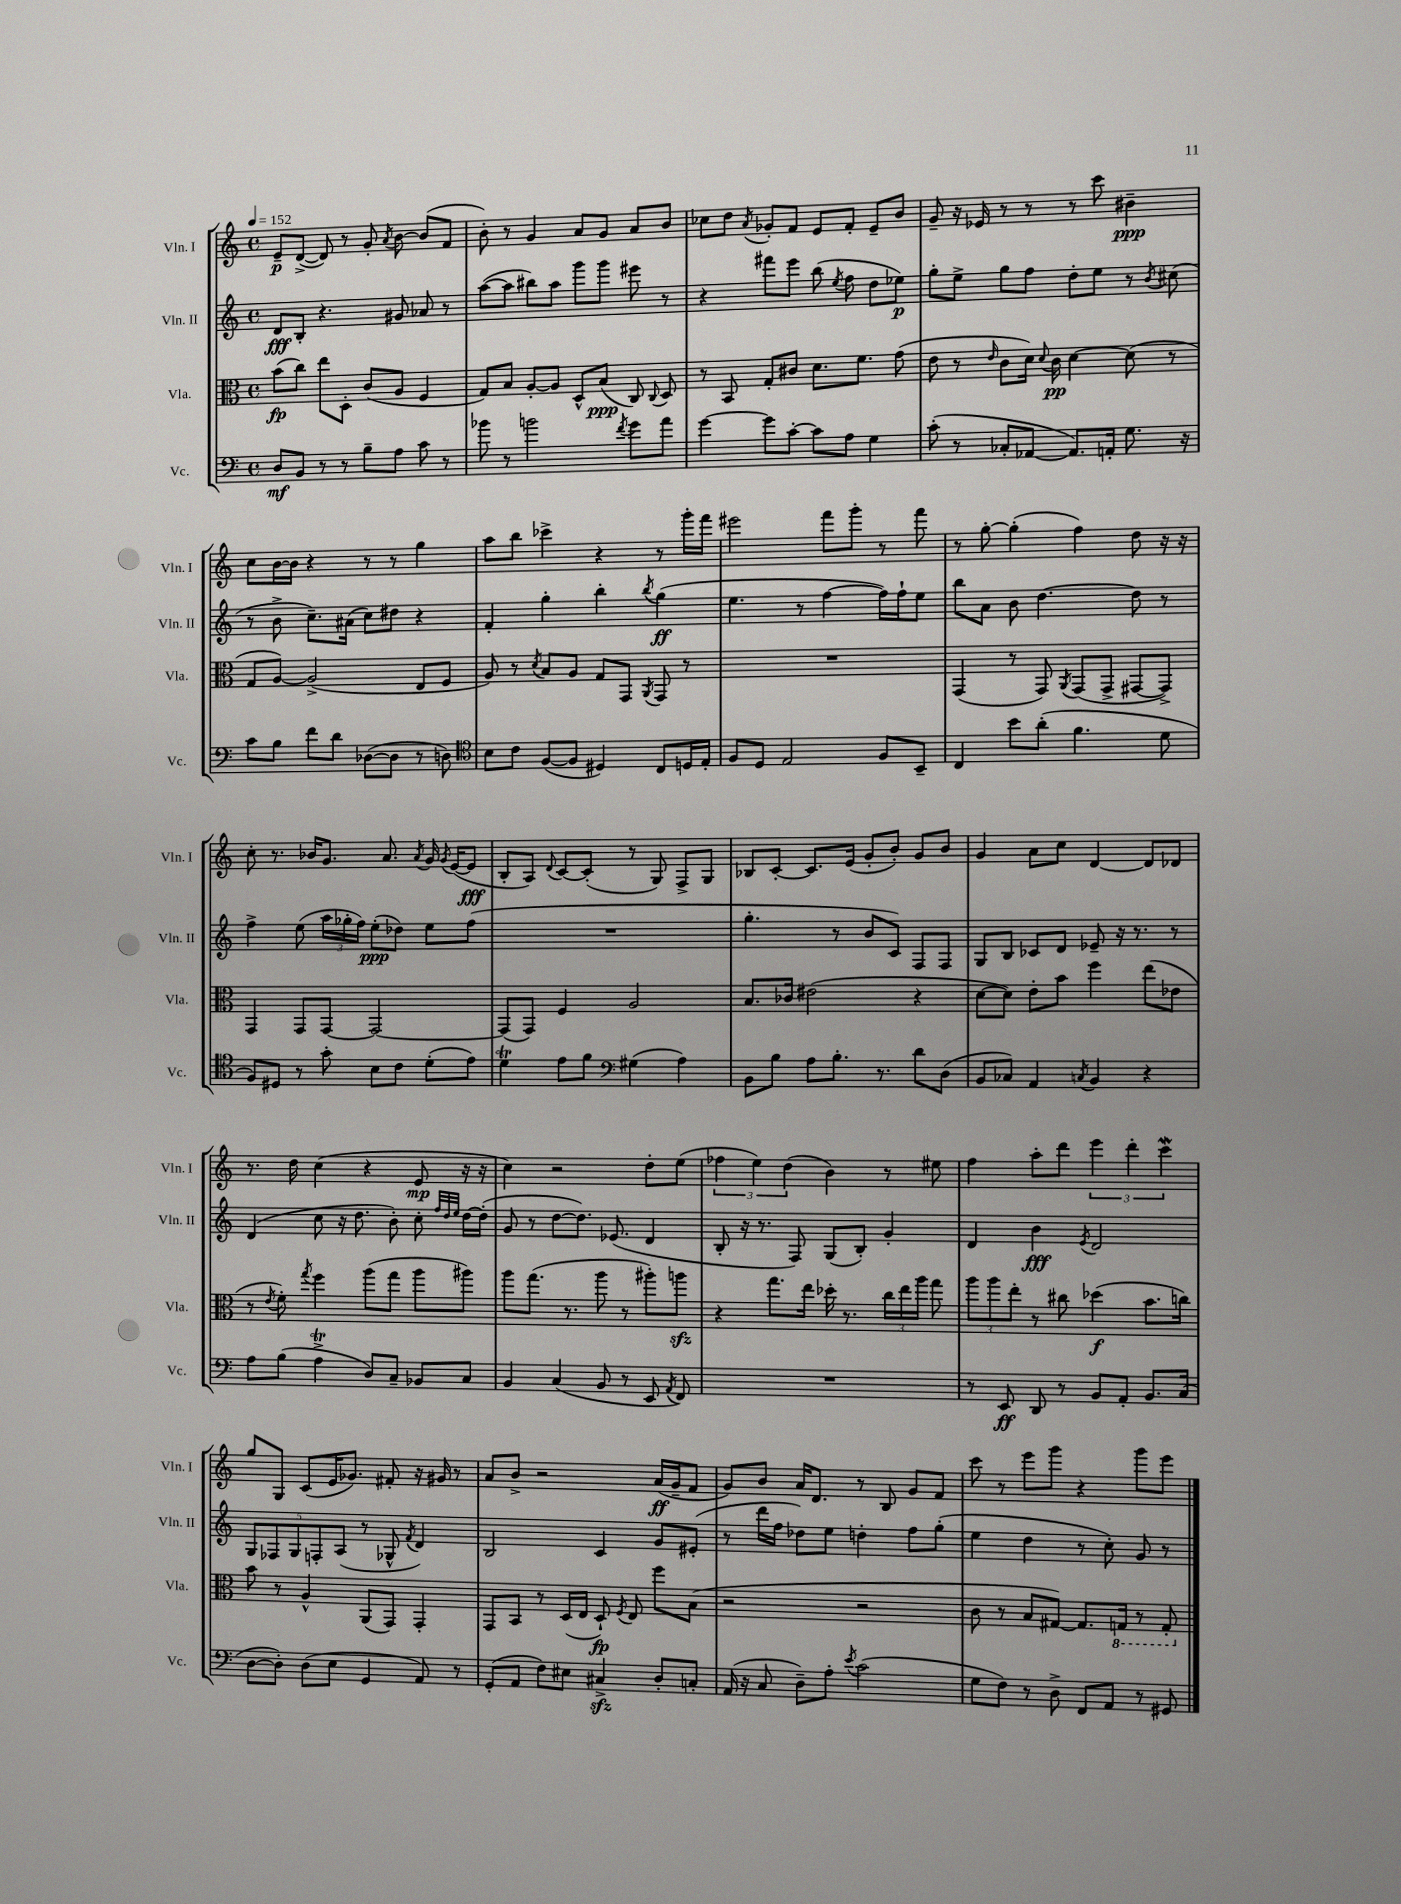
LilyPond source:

<<
\new StaffGroup <<
\new Staff = "s0" \with { instrumentName = "Vln. I" shortInstrumentName = "Vln. I" } {
    \clef treble \key c \major \defaultTimeSignature \time 4/4 \tempo 4 = 152
    \autoBeamOff e'8[--\p d'8]~->( d'8) r8 g'8-. \acciaccatura { a'8 } b'8~ b'8[( f'8] |
    b'8-.) r8 g'4 a'8[ g'8] a'8[ b'8] |
    ces''8[ d''8] \acciaccatura { a'8 } ges'8[-. f'8] e'8[ f'8]-. e'8[-- b'8] |
    g'8-- r16 ees'16 r8 r8 r8 c'''8 bis'4--\ppp |
    c''8[ b'16~ b'16] r4 r8 r8 g''4 |
    a''8[ b''8] ces'''4-> r4 r8 g'''16[-. f'''16] |
    eis'''2 f'''8[ g'''8]-. r8 f'''8 |
    r8 g''8~-. g''4-.( f''4) d''8 r16 r16 |
    c''8-. r8. bes'16[ g'8.] a'8. \acciaccatura { a'8 } g'16 \acciaccatura { g'8 } e'16[~( e'8]\fff |
    b8[-. a8]) \appoggiatura { d'8 } c'8[~ c'8]-.( r8 g8) f8[-> g8] |
    bes8[ c'8]~-. c'8.[ e'16]( g'8[-. b'8]-.) g'8[ b'8] |
    g'4 a'8[ c''8] d'4~ d'8[ des'8] |
    r8. d''16 c''4( r4 e'8\mp r16 r16 |
    c''4) r2 d''8[-. e''8]( |
    \tuplet 3/2 { fes''4 e''4) d''4( } b'4) r8 eis''8 |
    f''4 a''8[-. d'''8] \tuplet 3/2 { e'''4 d'''4-. c'''4\mordent } |
    g''8[ g8] c'8[( e'16 ges'8.]) fis'8-. r16 gis'16 r8 |
    a'8[ b'8]-> r2 a'16[\ff( g'16-- f'8] |
    g'8[) b'8] a'16[ d'8.] r8 b8 g'8[ f'8] |
    c'''8 r8 e'''8[ g'''8] r4 g'''8[ e'''8] \bar "|." |
}
\new Staff = "s1" \with { instrumentName = "Vln. II" shortInstrumentName = "Vln. II" } {
    \clef treble \key c \major \defaultTimeSignature \time 4/4
    \autoBeamOff d'8[\fff b8]-. r4. gis'8 aes'8 r8 |
    a''8[~( a''8] bis''8[) a''8] g'''8[ g'''8] eis'''8 r8 |
    r4 fis'''8[ e'''8] b''8( \acciaccatura { e''8 } f''8 d''8[ ees''8]\p) |
    g''8[-. e''8]-> g''8[ f''8] d''8[-. e''8] r8 \acciaccatura { b'8 } cis''8( |
    r8 b'8-> c''8.[--) ais'16]( c''8[) dis''8] r4 |
    f'4-. g''4-. b''4-. \acciaccatura { b''8 } g''4\ff( |
    e''4. r8 f''4~ f''16[) f''16-! e''8] |
    b''8[ a'8] b'8 d''4.~ d''8 r8 |
    f''4-> e''8( \tuplet 3/2 { a''16[ ges''16-. f''16]) } e''8[-.\ppp( des''8]) e''8[ f''8]( |
    R1 |
    g''4.-. r8 b'8[ c'8]) f8[ f8] |
    g8[ b8] ces'8[ d'8] ees'8-- r16 r8. r8 |
    d'4( c''8 r16 d''8. b'8-.) c''8-. \grace { f''32[ d''32 e''32] } d''16[~ d''16]-.( |
    g'8 r8 d''8[~ d''8.]) ees'8.( d'4 |
    b8-. r16 r8. f8) g8[( b8]-.) g'4-. |
    d'4 b'4\fff \acciaccatura { e'8 } d'2 |
    \tuplet 5/4 { g8[ fes8 g8 f8-. a8]( } r8 ges8-^ \acciaccatura { f'8 } d'4) |
    b2 c'4 g'8[ eis'8]-.( |
    r8 d'''16[ f''16] des''8[) e''8] d''4-. f''8[ g''8]-.( |
    e''4 d''4 r8 c''8-.) g'8 r8 \bar "|." |
}
\new Staff = "s2" \with { instrumentName = "Vla." shortInstrumentName = "Vla." } {
    \clef alto \key c \major \defaultTimeSignature \time 4/4
    \autoBeamOff b'8[\fp( c''8]) e''8[ d8]-. c'8[( a8] f4 |
    g8[) b8] a8[~-. a8] d8[-^ b8]\ppp( c8) \appoggiatura { c8 } d8 |
    r8 b,8 g8[-. cis'8] d'8.[ f'8.] g'8( |
    e'8 r8 \grace { e'16 } c'8[ d'16]) \appoggiatura { d'8 } c'16\pp d'4~ d'8( r8 |
    g8[ a8]~) a2->( e8[ f8] |
    a8) r8 \acciaccatura { d'8 } b8[ a8] g8[ g,8] \acciaccatura { a,8 } g,8 r8 |
    R1 |
    g,4( r8 g,8) \acciaccatura { a,8 } g,8[( g,8]-> gis,8[~ gis,8]->) |
    g,4 g,8[ g,8]~ g,2~ |
    g,8[( g,8]) f4 a2 |
    b8.[ ces'16] eis'2( r4 |
    d'8[~ d'8]) e'8[-. b'8] f''4 e''8[( ees'8] |
    r8 \acciaccatura { e'8 } f'8-.) \acciaccatura { g''8 } f''4 a''8[( g''8] a''8[ ais''8]) |
    a''8[ g''8.]( r8. a''8 r8 ais''8[-.) a''8]\sfz |
    r4 g''8.[ e''16] des''16-. r8. \tuplet 3/2 { c''16[ e''16 a''16] } g''8 |
    \tuplet 3/2 { a''8[ a''8 e''8]-. } r8 cis''8 des''4\f( b'8.[ c''16]) |
    b'8 r8 a4-^ a,8[( g,8]) g,4-. |
    g,8[ b,8] r8 d16[( e16] d8-!\fp) \acciaccatura { f8 } e8 f''8[ b8]( |
    r2 r2 |
    c'8 r8 b8[ gis8]~) gis8.[ \ottava #-1 g,!16] r8 g,8-. \ottava #0 \bar "|." |
}
\new Staff = "s3" \with { instrumentName = "Vc." shortInstrumentName = "Vc." } {
    \clef bass \key c \major \defaultTimeSignature \time 4/4
    \autoBeamOff d8[\mf b,8] r8 r8 b8[-- a8] c'8 r8 |
    bes'8 r8 b'2 \acciaccatura { f'8 } g'8[ a'8] |
    g'4~ g'8[ c'8]~-. c'8[ a8] g4 |
    c'8-.( r8 ces8[-. aes,8]~ aes,8.[) a,16]-. g8. r16 |
    c'8[ b8] f'8[ d'8] des8[~( des8] r8 d8) |
    \clef tenor b8[ c'8] f8[~( f8] dis4) c8[ d16 e16]-. |
    f8[ d8] e2 f8[ b,8]-- |
    c4 b'8[ a'8]-.( f'4. d'8 |
    f8[) dis8] r8 g'8-. b8[ c'8] d'8[-.( e'8]) |
    d'4\trill e'8[ f'8] \clef bass gis4( a4) |
    b,8[ b8] a8[ b8.]-. r8. d'8[ d8]( |
    b,8[ ces8]) a,4 \acciaccatura { c8 } b,4 r4 |
    a8[ b8]( a4->\trill d8[) c8]-- bes,8[ c8] |
    b,4 c4( b,8 r8 e,8 \acciaccatura { a,8 } f,8) |
    R1 |
    r8 e,8\ff d,8 r8 b,8[ a,8]-. b,8.[ c16]( |
    d8[~ d8]-.) d8[( e8] g,4 a,8) r8 |
    g,8[-.( a,8] f8[) eis8] cis4->\sfz d8[-. c8]-. |
    a,16( r16 c8 d8[--) a8]-. \acciaccatura { e'8 } c'2( |
    g8[ f8]) r8 d8-> f,8[ a,8] r8 gis,8 \bar "|." |
}
>>
>>
\layout { \context { \Score \remove "Bar_number_engraver" } }
